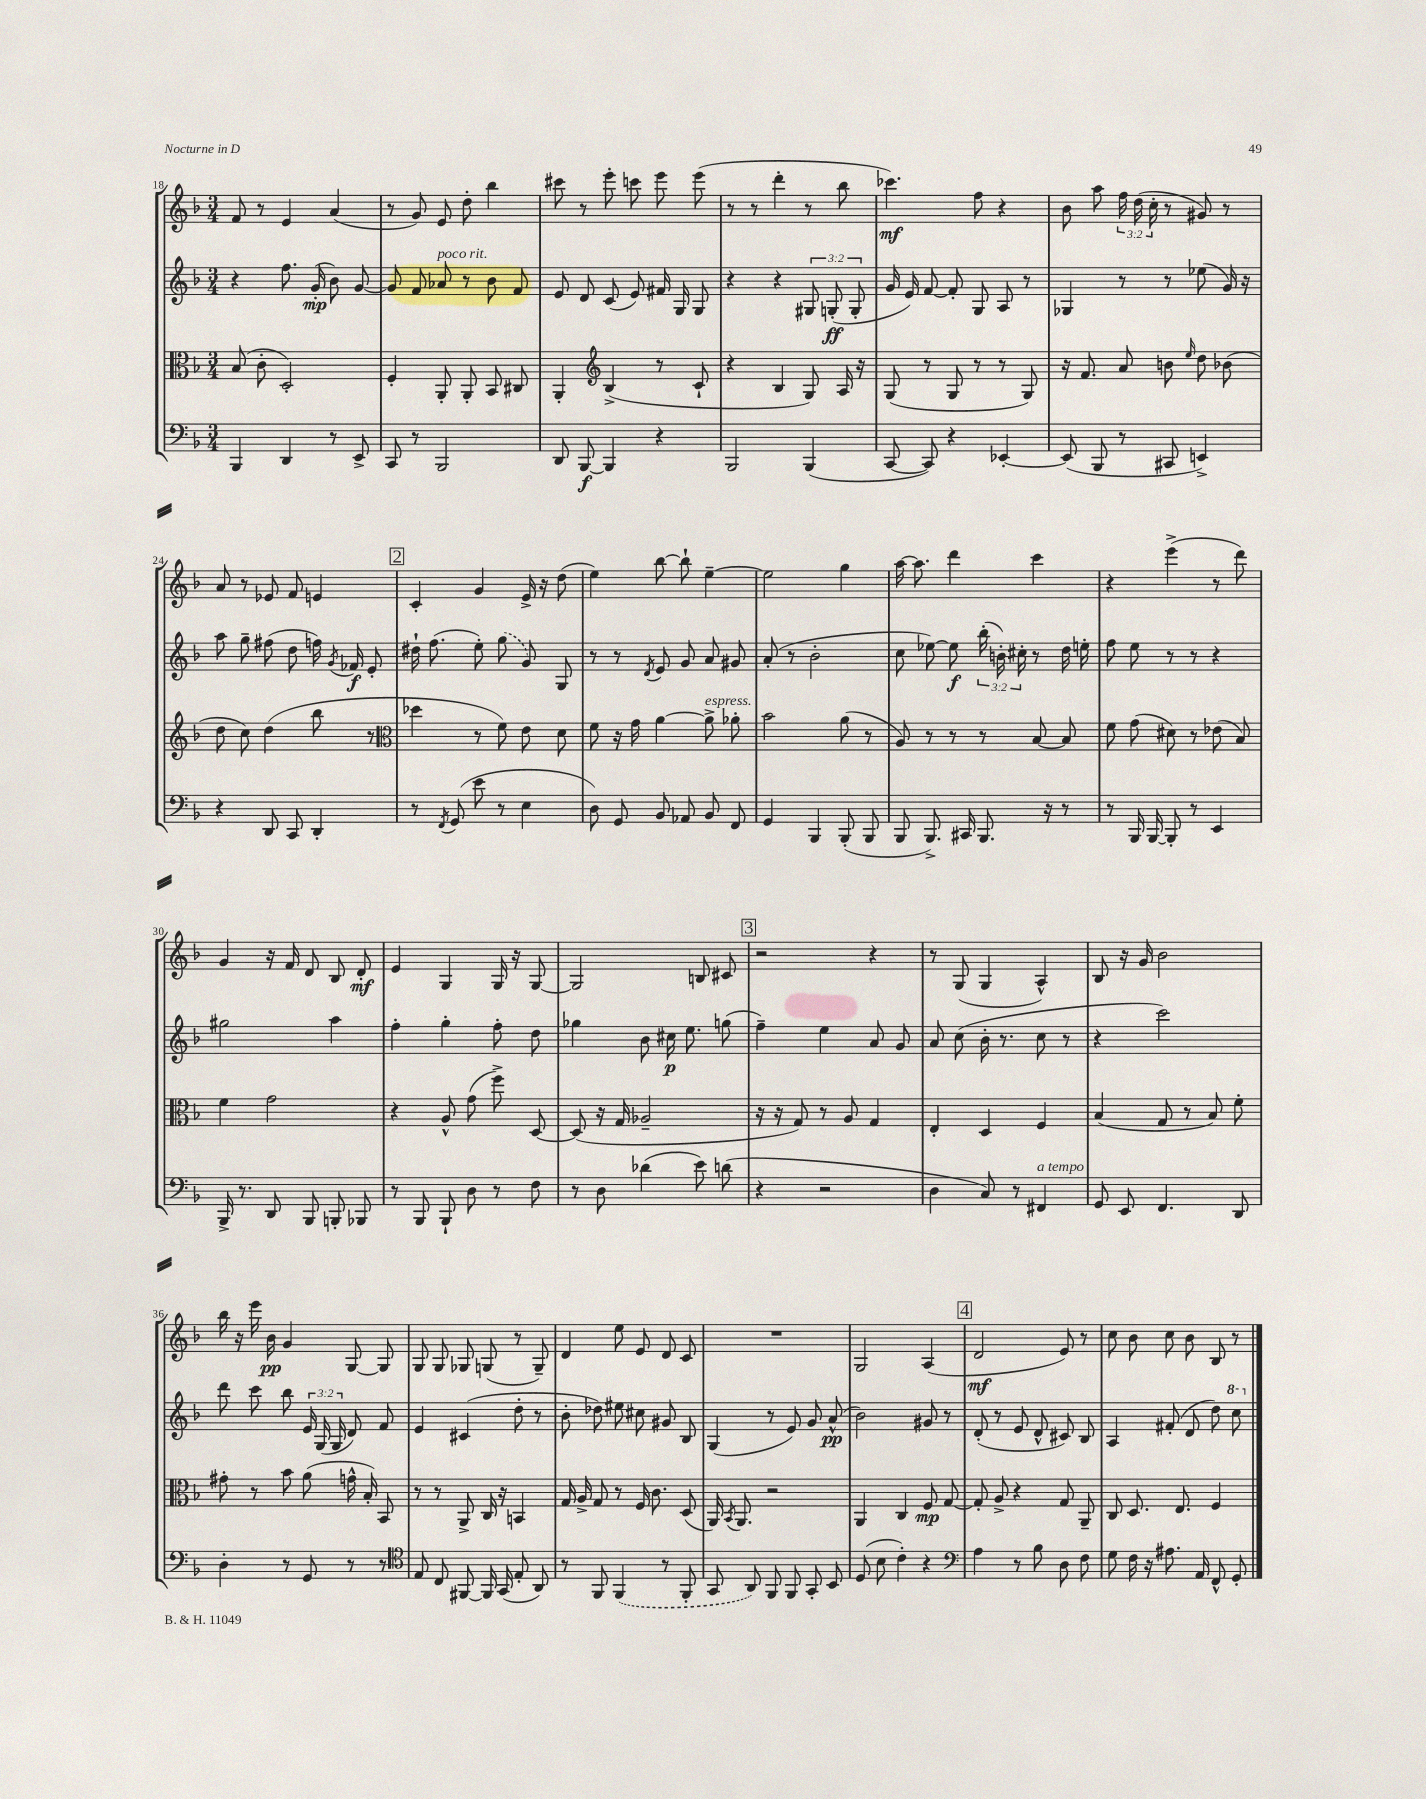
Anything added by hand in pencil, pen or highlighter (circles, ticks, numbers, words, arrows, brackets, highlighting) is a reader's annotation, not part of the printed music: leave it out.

**kern	**dynam	**kern	**dynam	**kern	**dynam	**kern	**dynam
*part4	*part4	*part3	*part3	*part2	*part2	*part1	*part1
*staff4	*staff4	*staff3	*staff3	*staff2	*staff2	*staff1	*staff1
*clefF4	*	*clefC3	*	*clefG2	*	*clefG2	*
*k[b-]	*	*k[b-]	*	*k[b-]	*	*k[b-]	*
*M3/4	*	*M3/4	*	*M3/4	*	*M3/4	*
=18	=18	=18	=18	=18	=18	=18	=18
4BBB-/	.	(8B-/	.	4r	.	8f/	.
.	.	8c'\	.	.	.	8r	.
4DD/	.	2D'/)	.	8.ff\	.	4e/	.
.	.	.	.	(16g'/	mp	.	.
8r	.	.	.	8b-\)	.	(4a/	.
8EE^/	.	.	.	[8g/	.	.	.
=19	=19	=19	=19	=19	=19	=19	=19
8CC/	.	4F'/	.	8g/]	.	8r	.
8r	.	.	.	8f/	.	8g/)	.
!	!	!	!	!LO:TX:a:i:t=poco rit.	!	!	!
2BBB-/	.	8AA'/	.	8a-X/	.	8e/	.
.	.	8AA'/	.	8r	.	8dd'\	.
.	.	8BB-/	.	8b-\	.	4bb-\	.
.	.	8C#X/	.	8f/	.	.	.
=20	=20	=20	=20	=20	=20	=20	=20
8DD/	.	4AA'/	.	8e/	.	8ccc#X\	.
[8BBB-/	f	.	.	8d/	.	8r	.
*	*	*clefG2	*	*	*	*	*
4BBB-/]	.	(4B-^/	.	(8c/	.	8eee'\	.
.	.	.	.	8e/)	.	8cccn\	.
4r	.	8r	.	16f#X/	.	8eee\	.
.	.	.	.	16G/	.	.	.
.	.	8c`/	.	8G/	.	(8eee\	.
=21	=21	=21	=21	=21	=21	=21	=21
2BBB-/	.	4r	.	4r	.	8r	.
.	.	.	.	.	.	8r	.
.	.	4B-/	.	4r	.	4ddd'\	.
(4BBB-/	.	8G/)	.	12G#X/	.	8r	.
.	.	.	.	(12Gn'/	ff	.	.
.	.	16A/	.	.	.	8bb-\	.
.	.	.	.	12G'/	.	.	.
.	.	16r	.	.	.	.	.
=22	=22	=22	=22	=22	=22	=22	=22
[8CC/	.	(8G/	.	16g/	.	4.ccc-X\)	mf
.	.	.	.	16e/)	.	.	.
8CC/])	.	8r	.	[8f/	.	.	.
4r	.	8G/	.	8f'/]	.	.	.
.	.	8r	.	8G/	.	8ff\	.
[4EE-X'/	.	8r	.	8A/	.	4r	.
.	.	8G/)	.	8r	.	.	.
=23	=23	=23	=23	=23	=23	=23	=23
(8EE-/]	.	16r	.	4G-X/	.	8b-\	.
.	.	8.f/	.	.	.	.	.
8BBB-/	.	.	.	.	.	8aa\	.
8r	.	8a/	.	8r	.	24ff\	.
.	.	.	.	.	.	(24dd\	.
.	.	.	.	.	.	24cc'\	.
8CC#X/	.	8bn\	.	8r	.	8r	.
.	.	16qqee/	.	.	.	.	.
4EEn^/)	.	8dd\	.	(8ee-X\	.	8g#X/)	.
.	.	(8b-X\	.	16g/)	.	8r	.
.	.	.	.	16r	.	.	.
!!LO:LB:g=z
=24	=24	=24	=24	=24	=24	=24	=24
4r	.	8dd\	.	8aa\	.	8a/	.
.	.	8cc\)	.	8gg~\	.	8r	.
8DD/	.	(4dd\	.	(8ff#X\	.	8e-X/	.
8CC/	.	.	.	8dd\	.	8f/	.
4DD'/	.	8bb-\	.	16ffn\)	.	4en/	.
.	.	.	.	8qg/	.	.	.
.	.	.	.	16f-X/	f	.	.
.	.	8r	.	8e'/	.	.	.
!!LO:REH:place=s1:t=2
=25	=25	=25	=25	=25	=25	=25	=25
*	*	*clefC3	*	*	*	*	*
8r	.	4dd-X\	.	16dd#X`\	.	4c'/	.
.	.	.	.	(8.ff\	.	.	.
8qFF/	.	.	.	.	.	.	.
(8GG/	.	.	.	.	.	.	.
8e\	.	8r	.	8ee'\)	.	4g/	.
8r	.	8f\)	.	(8gg\	.	.	.
4E\	.	8e\	.	8g/)	.	16e^/	.
.	.	.	.	.	.	16r	.
.	.	8d\	.	8G/	.	(8dd\	.
=26	=26	=26	=26	=26	=26	=26	=26
8D\)	.	8f\	.	8r	.	4ee\)	.
8GG/	.	16r	.	8r	.	.	.
.	.	16g\	.	.	.	.	.
.	.	.	.	8qd/	.	.	.
8BB-/	.	[4a\	.	8e/	.	[8bb-\	.
8AA-X/	.	.	.	8g/	.	8bb-`\]	.
!	!	!LO:TX:a:i:t=espress.	!	!	!	!	!
8BB-/	.	8a^\]	.	8a/	.	[4ee~\	.
8FF/	.	8a-X'\	.	8g#X/	.	.	.
=27	=27	=27	=27	=27	=27	=27	=27
4GG/	.	2b-\	.	(8a'/	.	2ee\]	.
.	.	.	.	8r	.	.	.
4BBB-/	.	.	.	2b-'\	.	.	.
(8BBB-'/	.	(8a\	.	.	.	4gg\	.
8BBB-/	.	8r	.	.	.	.	.
=28	=28	=28	=28	=28	=28	=28	=28
8BBB-/	.	8A/)	.	8cc\	.	[16aa\	.
.	.	.	.	.	.	8.aa\]	.
8.BBB-^/)	.	8r	.	[8ee-X\)	.	.	.
.	.	8r	.	8ee-\]	f	4ddd\	.
16CC#X/	.	.	.	.	.	.	.
8.BBB-/	.	8r	.	(24bb-'\	.	.	.
.	.	.	.	24bn'\)	.	.	.
.	.	.	.	24cc#X'\	.	.	.
.	.	[8B-/	.	8r	.	4ccc\	.
16r	.	.	.	.	.	.	.
8r	.	8B-/]	.	16dd\	.	.	.
.	.	.	.	16een'\	.	.	.
=29	=29	=29	=29	=29	=29	=29	=29
8r	.	8f\	.	8ff\	.	4r	.
16BBB-/	.	(8g\	.	8ee\	.	.	.
[16BBB-/	.	.	.	.	.	.	.
8BBB-'/]	.	8d#X\)	.	8r	.	(4eee^\	.
8r	.	8r	.	8r	.	.	.
4EE/	.	(8e-X\	.	4r	.	8r	.
.	.	8B-/)	.	.	.	8ddd\)	.
!!LO:LB:g=z
=30	=30	=30	=30	=30	=30	=30	=30
16BBB-^/	.	4f\	.	2gg#X\	.	4g/	.
8.r	.	.	.	.	.	.	.
8DD/	.	2g\	.	.	.	16r	.
.	.	.	.	.	.	16f/	.
8BBB-/	.	.	.	.	.	8d/	.
8BBBn'/	.	.	.	4aa\	.	8B-/	.
8BBB-X/	.	.	.	.	.	8d'/	mf
=31	=31	=31	=31	=31	=31	=31	=31
8r	.	4r	.	4ff'\	.	4e/	.
8BBB-/	.	.	.	.	.	.	.
8BBB-`/	.	8A^^/	.	4gg'\	.	4G/	.
8D\	.	(8g\	.	.	.	.	.
8r	.	8ff^\)	.	8ff'\	.	16G/	.
.	.	.	.	.	.	16r	.
8F\	.	[8D/	.	8dd\	.	[8G/	.
=32	=32	=32	=32	=32	=32	=32	=32
8r	.	(8D/]	.	4gg-X\	.	2G/]	.
8D\	.	16r	.	.	.	.	.
.	.	16G/	.	.	.	.	.
(4d-X\	.	2A-X~/	.	8b-\	.	.	.
.	.	.	.	16cc#X\	p	.	.
.	.	.	.	8.ee\	.	.	.
8e\)	.	.	.	.	.	8Bn/	.
(8dn\	.	.	.	(8ggn\	.	8c#X/	.
!!LO:REH:place=s1:t=3
=33	=33	=33	=33	=33	=33	=33	=33
4r	.	16r	.	4ff~\)	.	2r	.
.	.	16r	.	.	.	.	.
.	.	8G/)	.	.	.	.	.
2r	.	8r	.	4ee\	.	.	.
.	.	8A/	.	.	.	.	.
.	.	4G/	.	8a/	.	4r	.
.	.	.	.	8g/	.	.	.
=34	=34	=34	=34	=34	=34	=34	=34
4D\	.	4E'/	.	8a/	.	8r	.
.	.	.	.	(8cc\	.	(8G/	.
8C/)	.	4D/	.	16b-'\	.	4G/	.
.	.	.	.	8.r	.	.	.
8r	.	.	.	.	.	.	.
!LO:TX:a:i:t=a tempo	!	!	!	!	!	!	!
4FF#X/	.	4F/	.	8cc\	.	4A^^/)	.
.	.	.	.	8r	.	.	.
=35	=35	=35	=35	=35	=35	=35	=35
8GG/	.	(4B-/	.	4r	.	8B-/	.
8EE/	.	.	.	.	.	16r	.
.	.	.	.	.	.	16g/	.
4.FF/	.	8G/	.	2ccc\)	.	2b-\	.
.	.	8r	.	.	.	.	.
.	.	8B-/)	.	.	.	.	.
8DD/	.	8f'\	.	.	.	.	.
!!LO:LB:g=z
=36	=36	=36	=36	=36	=36	=36	=36
4D'\	.	8g#X'\	.	8ddd\	.	16bb-\	.
.	.	.	.	.	.	16r	.
.	.	8r	.	8ccc\	.	16eee\	.
.	.	.	.	.	.	16b-\	pp
8r	.	8b-\	.	8bb-\	.	4g/	.
8GG/	.	(8a\	.	24e/	.	.	.
.	.	.	.	(24G/	.	.	.
.	.	.	.	24G/	.	.	.
8r	.	16gn^^\	.	8d/)	.	[8G/	.
.	.	16B-'/)	.	.	.	.	.
8r	.	8BB-/	.	8f/	.	8G/]	.
=37	=37	=37	=37	=37	=37	=37	=37
*clefC4	*	*	*	*	*	*	*
8E/	.	8r	.	4e/	.	8G/	.
8C/	.	8r	.	.	.	8G/	.
[8FF#X/	.	8AA^/	.	(4c#X/	.	8G-X/	.
16FF#/]	.	16C/	.	.	.	(8Gn/	.
(16GG/	.	16r	.	.	.	.	.
8E'/	.	4BBn/	.	8dd'\	.	8r	.
8AA/)	.	.	.	8r	.	8G~/)	.
=38	=38	=38	=38	=38	=38	=38	=38
8r	.	16G/	.	8b-'\	.	4d/	.
.	.	16A^/	.	.	.	.	.
8FF/	.	8G/	.	8dd-X\)	.	.	.
(4FF/	.	8r	.	8ee#X\	.	8ee\	.
.	.	16F/	.	8cc#X\	.	8e/	.
.	.	8.c\	.	.	.	.	.
8r	.	.	.	8g#X/	.	8d/	.
8FF'/	.	(8D/	.	8B-/	.	8c/	.
=39	=39	=39	=39	=39	=39	=39	=39
8GG/	.	16AA/)	.	(4G/	.	2.r	.
.	.	8qBB-/	.	.	.	.	.
.	.	8.AA/	.	.	.	.	.
8AA/)	.	.	.	.	.	.	.
8FF/	.	2r	.	8r	.	.	.
8FF/	.	.	.	8e/)	.	.	.
8GG'/	.	.	.	8g/	.	.	.
8BB-/	.	.	.	(8a^^/	pp	.	.
=40	=40	=40	=40	=40	=40	=40	=40
(8D/	.	4AA/	.	2b-\)	.	2G/	.
8B-\	.	.	.	.	.	.	.
4c'\)	.	4C/	.	.	.	.	.
4r	.	8F/	mp	8g#X/	.	(4A/	.
.	.	[8G/	.	8r	.	.	.
!!LO:REH:place=s1:t=4
=41	=41	=41	=41	=41	=41	=41	=41
*clefF4	*	*	*	*	*	*	*
4A\	.	8G'/]	.	(8d'/	.	2d/	mf
.	.	8A^/	.	8r	.	.	.
8r	.	4r	.	8e/	.	.	.
8B-\	.	.	.	8d^^/	.	.	.
8D\	.	8G/	.	8c#X/)	.	8e/)	.
8F\	.	8AA~/	.	8B-/	.	8r	.
=42	=42	=42	=42	=42	=42	=42	=42
8G\	.	8C/	.	4A/	.	8cc\	.
16F\	.	8.D/	.	.	.	8b-\	.
16r	.	.	.	.	.	.	.
8.A#X\	.	.	.	(8f#X'/	.	8cc\	.
.	.	8.E/	.	.	.	.	.
.	.	.	.	8d/	.	8b-\	.
16AA/	.	.	.	.	.	.	.
8FF^^/	.	4F/	.	8dd\)	.	8B-/	.
*	*	*	*	*8va	*	*	*
8GG'/	.	.	.	8ccc\	.	8r	.
*	*	*	*	*X8va	*	*	*
==	==	==	==	==	==	==	==
*-	*-	*-	*-	*-	*-	*-	*-
